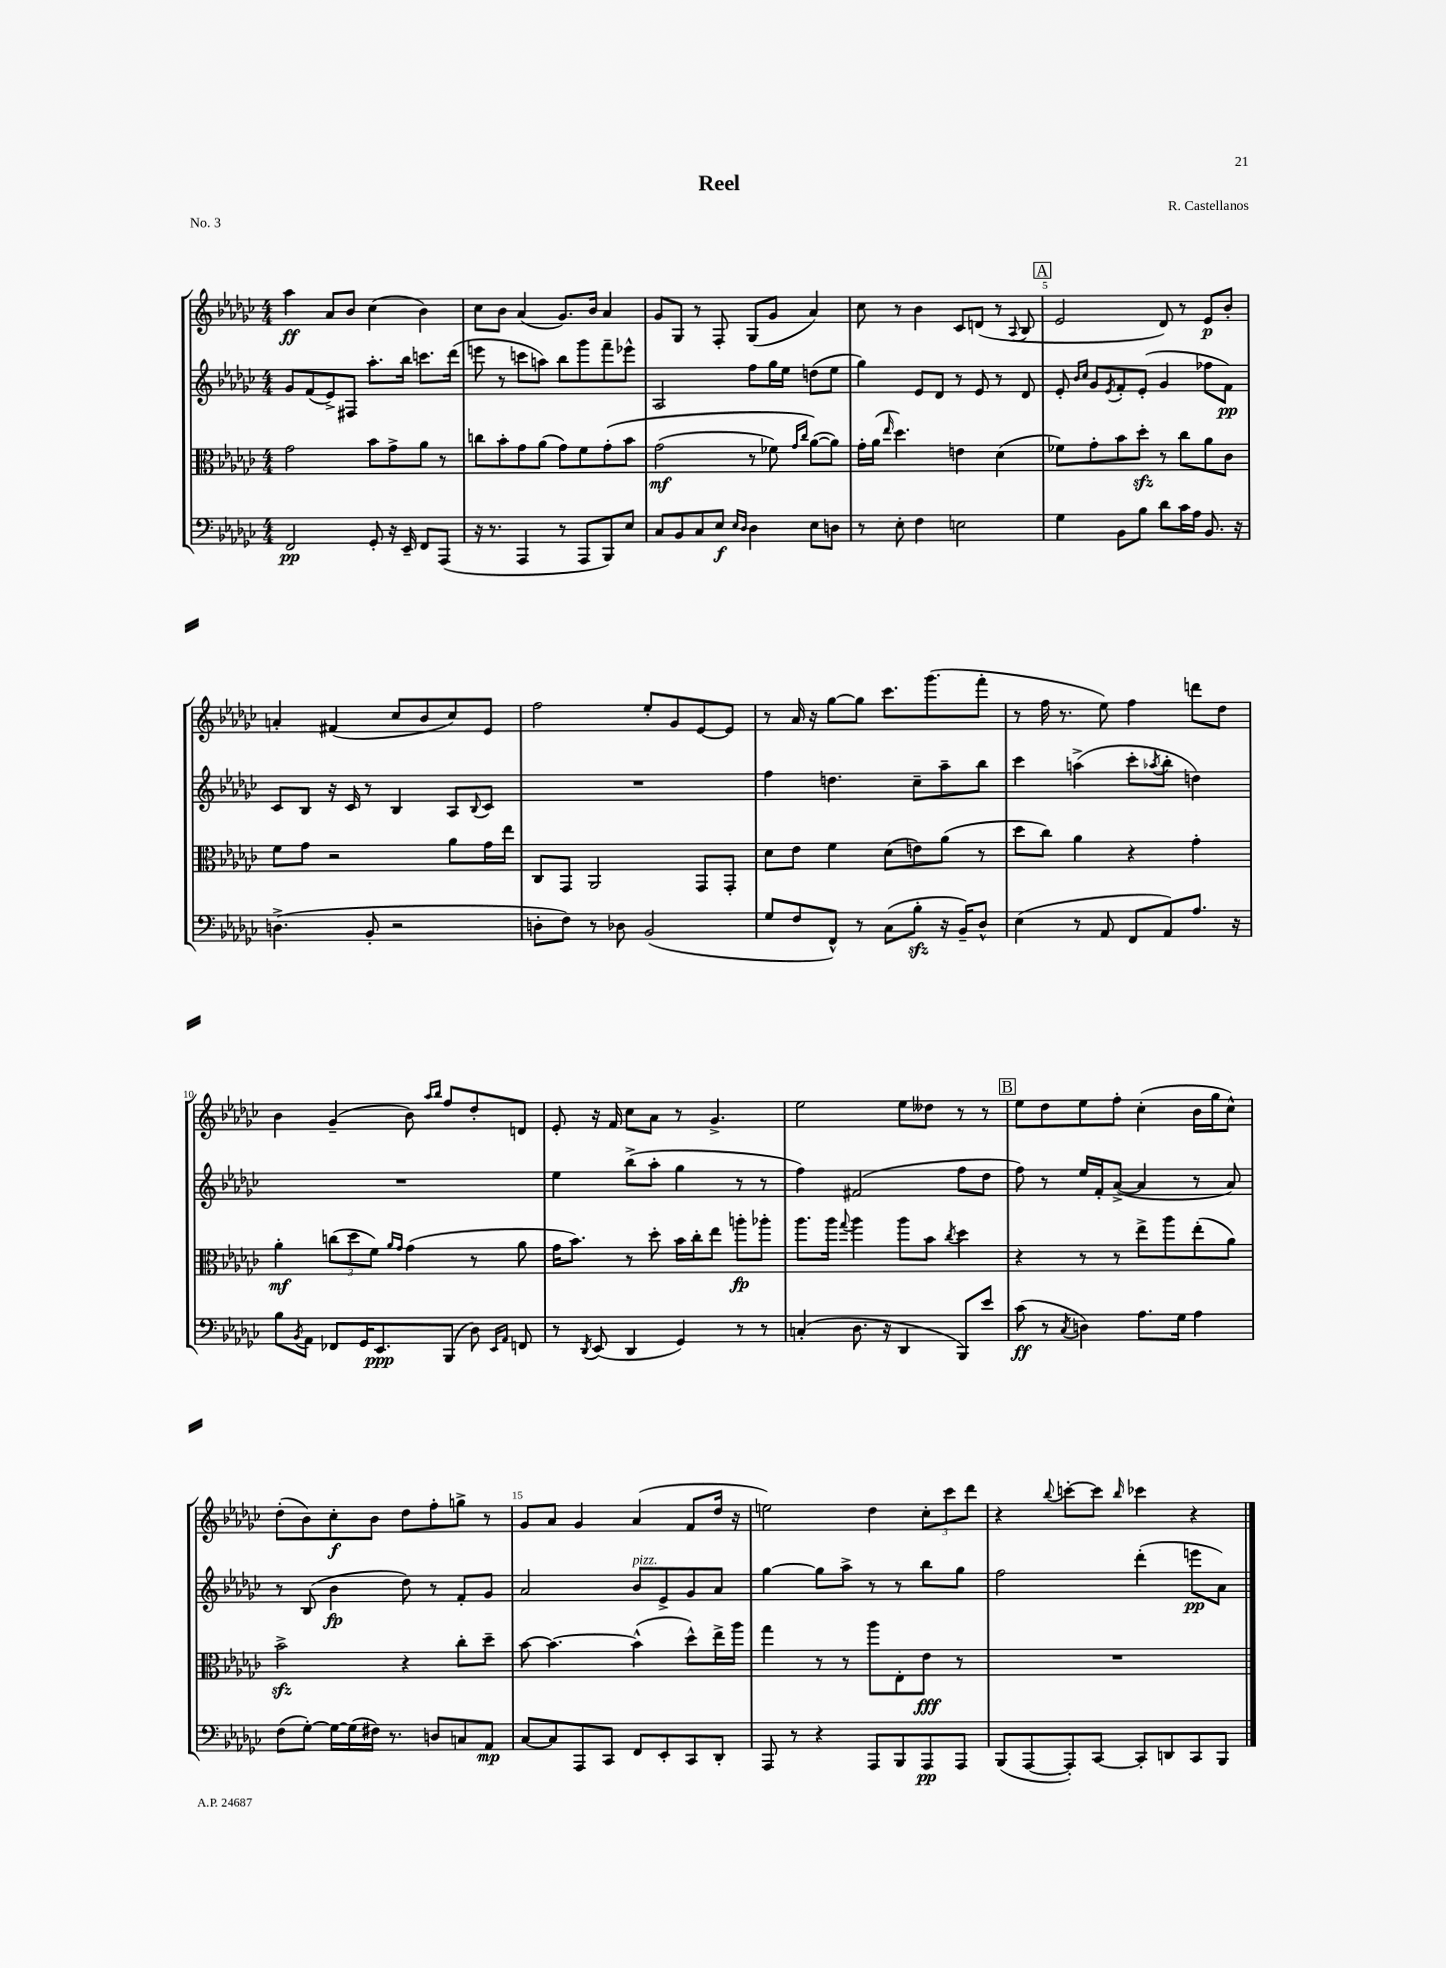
\header { title = "Reel" composer = "R. Castellanos" piece = "No. 3" }
<<
\new StaffGroup <<
\new Staff = "s0" {
    \clef treble \key ges \major \numericTimeSignature \time 4/4
    aes''4\ff aes'8 bes'8 ces''4( bes'4) |
    ces''8 bes'8 aes'4( ges'8.) bes'16 aes'4 |
    ges'8 ges8 r8 f8-. ges8( ges'8 aes'4) |
    ces''8 r8 bes'4 ces'8 d'8( r8 \appoggiatura { aes8 } bes8 |
    \mark \markup { \box "A" } ees'2 des'8) r8 ees'8\p bes'8-. |
    a'4-. fis'4( ces''8 bes'8 ces''8) ees'8 |
    f''2 ees''8-. ges'8 ees'8~ ees'8 |
    r8 aes'16 r16 ges''8~ ges''8 ces'''8. ges'''8.( f'''8-. |
    r8 f''16 r8. ees''8) f''4 d'''8 des''8 |
    bes'4 ges'4--( bes'8) \grace { aes''16 bes''16 } f''8 des''8-. d'8 |
    ees'8-. r16 f'16 ces''8 aes'8 r8 ges'4.-> |
    ees''2 ees''8 deses''8 r8 r8 |
    \mark \markup { \box "B" } ees''8 des''8 ees''8 f''8-. ces''4-.( bes'16 ges''16 ces''8-^) |
    des''8-.( bes'8) ces''8-.\f bes'8 des''8 f''8-. g''8-> r8 |
    ges'8 aes'8 ges'4 aes'4( f'8 des''16 r16 |
    e''2) des''4 \tuplet 3/2 { ces''8-. ces'''8 des'''8 } |
    r4 \appoggiatura { bes''8 } c'''8~-. c'''8 \grace { bes''16 } ces'''4 r4 \bar "|." |
}
\new Staff = "s1" {
    \clef treble \key ges \major \numericTimeSignature \time 4/4
    ges'8 f'8( ees'8->) fis8 aes''8.-. bes''16 c'''8. des'''16( |
    e'''8 r8 c'''8 a''8) bes''8 ges'''8 f'''8-- ees'''8-^ |
    aes2 f''8 ges''16 ees''16 d''8( ees''8 |
    ges''4) ees'8 des'8 r8 ees'8 r8 des'8 |
    \mark \markup { \box "A" } ees'8-. \grace { bes'16 ces''16 } ges'8 \acciaccatura { ees'8 } f'8-. ees'8-.( ges'4 fes''8 f'8\pp) |
    ces'8 bes8 r16 ces'16 r8 bes4 aes8 \appoggiatura { bes8 } ces'8 |
    R1 |
    f''4 d''4. ces''8-- aes''8-- bes''8 |
    ces'''4 a''4->( ces'''8-. \acciaccatura { aes''8 } bes''8-. d''4) |
    R1 |
    ees''4 bes''8->( aes''8-. ges''4 r8 r8 |
    f''4) fis'2( f''8 des''8 |
    \mark \markup { \box "B" } f''8) r8 ees''16 f'16-. aes'8~->( aes'4 r8 aes'8) |
    r8 bes8( bes'4\fp des''8) r8 f'8-. ges'8 |
    aes'2 bes'8^\markup { \italic "pizz." } ees'8-> ges'8 aes'8 |
    ges''4~ ges''8 aes''8-> r8 r8 bes''8 ges''8 |
    f''2 des'''4-.( e'''8\pp aes'8) \bar "|." |
}
\new Staff = "s2" {
    \clef alto \key ges \major \numericTimeSignature \time 4/4
    ges'2 bes'8 ges'8-> aes'8 r8 |
    c''8 bes'8-. ges'8 aes'8( ges'8) f'8 ges'8-.\( bes'8 |
    ges'2\mf( r8 fes'8) \grace { ges'16 ces''16 } aes'8~(\) aes'8) |
    ges'16-. aes'16( \grace { ees''16 } des''4.) e'4 des'4( |
    \mark \markup { \box "A" } fes'8) ges'8-. bes'8 des''8-.\sfz r8 ces''8 aes'8 ces'8 |
    f'8 ges'8 r2 aes'8 ges'16 ees''16 |
    ces8 ges,8 aes,2 ges,8 ges,8-. |
    des'8 ees'8 f'4 des'8( e'8) aes'8( r8 |
    des''8 ces''8) aes'4 r4 ges'4-. |
    aes'4-.\mf \tuplet 3/2 { c''8( des''8 f'8) } \grace { aes'16 ges'16 } ges'4( r8 aes'8 |
    ges'16 bes'8.) r8 des''8-. bes'16 ces''16-. ees''8 a''8-.\fp aes''8-. |
    aes''8. aes''16 \appoggiatura { ges''8 } aes''4 aes''8 bes'8 \acciaccatura { ces''8 } des''4 |
    \mark \markup { \box "B" } r4 r8 r8 ees''8-> aes''8 ees''8-.( aes'8) |
    bes'2->\sfz r4 ces''8-. des''8-- |
    bes'8~ bes'4.~ bes'4-^( des''8-^) ees''16-> aes''16 |
    ges''4 r8 r8 aes''8 ees8-. ees'8\fff r8 |
    R1 \bar "|." |
}
\new Staff = "s3" {
    \clef bass \key ges \major \numericTimeSignature \time 4/4
    f,2\pp ges,8-. r16 ees,16-- f,8 aes,,8( |
    r16 r8. aes,,4 r8 aes,,8 bes,,8) ees8 |
    ces8 bes,8 ces8 ees8\f \grace { ees16 des16 } des4 ees8 d8 |
    r8 ees8-. f4 e2 |
    \mark \markup { \box "A" } ges4 bes,8 bes8 des'8 ces'16 aes16 bes,8. r16 |
    d4.->( bes,8-. r2 |
    d8-. f8) r8 des8 bes,2( |
    ges8 f8 f,8-^) r8 ces8( bes8-.\sfz r16 bes,16--) des8-^ |
    ees4( r8 aes,8 f,8 aes,8) aes8. r16 |
    bes8 \acciaccatura { bes,8 } aes,8 fes,8 ges,16 ees,8.\ppp bes,,8( des8) \grace { ees,16 aes,16 } f,8 |
    r8 \acciaccatura { des,8 } ees,8( des,4 ges,4) r8 r8 |
    c4-.( des8. r16 des,4 bes,,8) ees'8 |
    \mark \markup { \box "B" } ces'8\ff( r8 \acciaccatura { ces8 } d4) aes8. ges16 aes4 |
    f8( ges8~-.) ges16~ ges16( fis16) r8. d8 c8 aes,8\mp |
    ces8~ ces8 aes,,8 ces,8 f,8 ees,8-. ces,8 des,8-. |
    aes,,8 r8 r4 aes,,8 bes,,8 aes,,8\pp aes,,8 |
    bes,,8( aes,,8~ aes,,8-.) ces,8~ ces,8-. d,8 ces,8 bes,,8 \bar "|." |
}
>>
>>
\layout { \context { \Score \override BarNumber.break-visibility = ##(#f #t #t) barNumberVisibility = #(every-nth-bar-number-visible 5) } }
